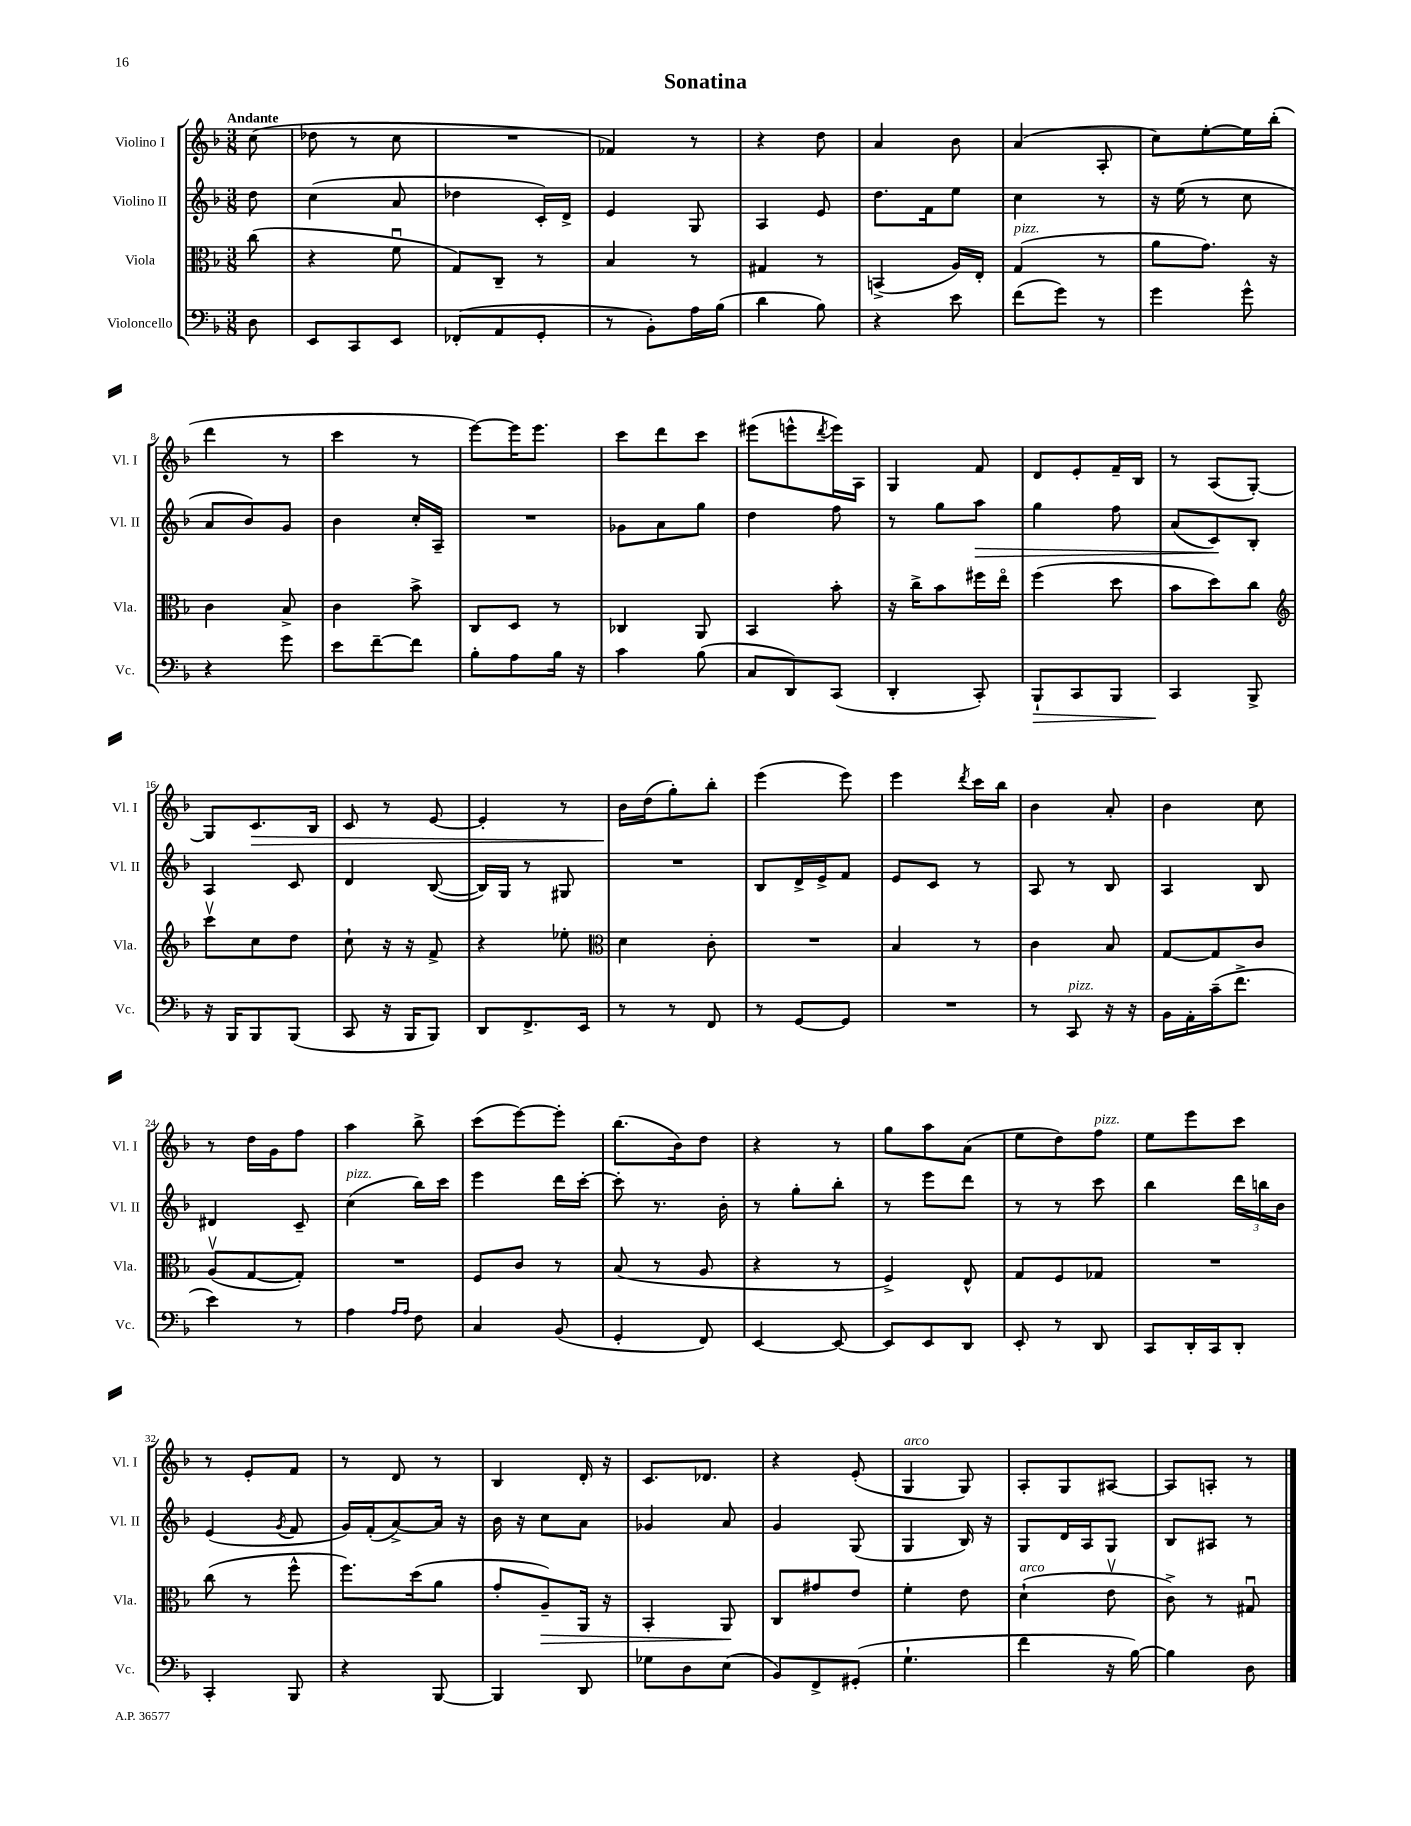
\header { title = "Sonatina" }
<<
\new StaffGroup <<
\new Staff = "s0" \with { instrumentName = "Violino I" shortInstrumentName = "Vl. I" } {
    \clef treble \key f \major \numericTimeSignature \time 3/8 \partial 8 \tempo "Andante"
    c''8( |
    des''8 r8 c''8 |
    R4. |
    fes'4) r8 |
    r4 d''8 |
    a'4 bes'8 |
    a'4( a8-. |
    c''8) e''8~-. e''16 bes''16-.( |
    d'''4 r8 |
    c'''4 r8 |
    e'''8~) e'''16 e'''8. |
    c'''8 d'''8 c'''8 |
    eis'''8( e'''8-^ \acciaccatura { d'''8 } e'''16) a16 |
    g4 f'8 |
    d'8 e'8-. f'16-- bes16 |
    r8 a8( g8~-.) |
    g8 c'8.\> bes16 |
    c'8 r8 e'8~ |
    e'4-. r8 |
    bes'16\! d''16( g''8-.) bes''8-. |
    e'''4( e'''8) |
    e'''4 \acciaccatura { d'''8 } c'''16 bes''16 |
    bes'4 a'8-. |
    bes'4 c''8 |
    r8 d''16 g'16 f''8 |
    a''4 bes''8-> |
    c'''8( e'''8~) e'''8-. |
    bes''8.( bes'16) d''8 |
    r4 r8 |
    g''8 a''8 a'8( |
    e''8 d''8) f''8^\markup { \italic "pizz." } |
    e''8 e'''8 c'''8 |
    r8 e'8-. f'8 |
    r8 d'8 r8 |
    bes4 d'16-. r16 |
    c'8. des'8. |
    r4 e'8-.( |
    g4^\markup { \italic "arco" } g8) |
    a8-. g8 ais8~ |
    ais8 a8-. r8 \bar "|." |
}
\new Staff = "s1" \with { instrumentName = "Violino II" shortInstrumentName = "Vl. II" } {
    \clef treble \key f \major \numericTimeSignature \time 3/8 \partial 8
    d''8 |
    c''4( a'8 |
    des''4 c'16-.) d'16-> |
    e'4 g8 |
    a4 e'8 |
    d''8. f'16 e''8 |
    c''4 r8 |
    r16 e''16( r8 c''8 |
    a'8 bes'8) g'8 |
    bes'4 c''16-. a16-- |
    R4. |
    ges'8 a'8 g''8 |
    d''4 f''8 |
    r8 g''8 a''8\> |
    g''4 f''8 |
    a'8( c'8\!) bes8-. |
    a4 c'8 |
    d'4 bes8~( |
    bes16) g16 r8 gis8 |
    R4. |
    bes8 d'16-> e'16-> f'8 |
    e'8 c'8 r8 |
    a8 r8 bes8 |
    a4 bes8 |
    dis'4 c'8-- |
    c''4^\markup { \italic "pizz." }( bes''16) c'''16 |
    e'''4 d'''16 c'''16~-. |
    c'''8-. r8. bes'16-. |
    r8 g''8-. bes''8-. |
    r8 e'''8 d'''8 |
    r8 r8 c'''8 |
    bes''4 \tuplet 3/2 { d'''16 b''16 bes'16 } |
    e'4( \acciaccatura { g'8 } f'8 |
    g'16) f'16-.( a'8~->) a'16 r16 |
    bes'16 r16 c''8 a'8 |
    ges'4 a'8 |
    g'4 g8( |
    g4 bes16) r16 |
    g8 d'16 a16 g8 |
    bes8 ais8 r8 \bar "|." |
}
\new Staff = "s2" \with { instrumentName = "Viola" shortInstrumentName = "Vla." } {
    \clef alto \key f \major \numericTimeSignature \time 3/8 \partial 8
    c''8( |
    r4 f'8\downbow |
    g8) c8-- r8 |
    bes4 r8 |
    gis4 r8 |
    b,4->( a16) e16-. |
    g4^\markup { \italic "pizz." }( r8 |
    a'8 g'8.) r16 |
    c'4 bes8-> |
    c'4 bes'8-> |
    c8 d8 r8 |
    ces4 a,8 |
    bes,4 bes'8-. |
    r16 c''16-> bes'8 fis''16 e''16\flageolet |
    f''4( d''8 |
    bes'8 d''8) c''8 |
    \clef treble c'''8\upbow c''8 d''8 |
    c''8-! r16 r16 f'8-> |
    r4 ees''8-. |
    \clef alto d'4 c'8-. |
    R4. |
    bes4 r8 |
    c'4 bes8 |
    g8~ g8 c'8 |
    a8\upbow( g8~ g8-.) |
    R4. |
    f8 c'8 r8 |
    bes8( r8 a8 |
    r4 r8 |
    f4->) e8-^ |
    g8 f8 ges8 |
    R4. |
    c''8( r8 f''8-^ |
    f''8.) d''16( a'8 |
    g'8-. a8--\>) a,16 r16 |
    bes,4-. a,8\! |
    c8 gis'8 e'8 |
    f'4-. e'8 |
    d'4-!^\markup { \italic "arco" }( e'8\upbow |
    c'8->) r8 gis8\downbow \bar "|." |
}
\new Staff = "s3" \with { instrumentName = "Violoncello" shortInstrumentName = "Vc." } {
    \clef bass \key f \major \numericTimeSignature \time 3/8 \partial 8
    d8 |
    e,8 c,8 e,8 |
    fes,8-.( a,8 g,8-. |
    r8 bes,8-.) a16 bes16( |
    d'4 bes8) |
    r4 e'8 |
    f'8( g'8) r8 |
    g'4 g'8-^ |
    r4 g'8 |
    e'8 f'8~-- f'8 |
    bes8-. a8 bes16 r16 |
    c'4 bes8( |
    c8 d,8) c,8( |
    d,4-. c,8-.) |
    bes,,8-!\> c,8 bes,,8 |
    c,4\! bes,,8-> |
    r16 bes,,16 bes,,8 bes,,8( |
    c,8 r16 bes,,16 bes,,8) |
    d,8 f,8.-> e,16 |
    r8 r8 f,8 |
    r8 g,8~ g,8 |
    R4. |
    r8 c,8^\markup { \italic "pizz." } r16 r16 |
    bes,16 a,16-. c'16--( f'8.-> |
    e'4) r8 |
    a4 \grace { a16 a16 } f8 |
    c4 bes,8( |
    g,4-. f,8) |
    e,4~ e,8~ |
    e,8 e,8 d,8 |
    e,8-. r8 d,8 |
    c,8 d,16-. c,16 d,8-. |
    c,4-. bes,,8 |
    r4 bes,,8~ |
    bes,,4 d,8 |
    ges8 d8 e8( |
    bes,8) f,8-> gis,8-.( |
    g4.-! |
    f'4 r16 bes16~) |
    bes4 d8 \bar "|." |
}
>>
>>
